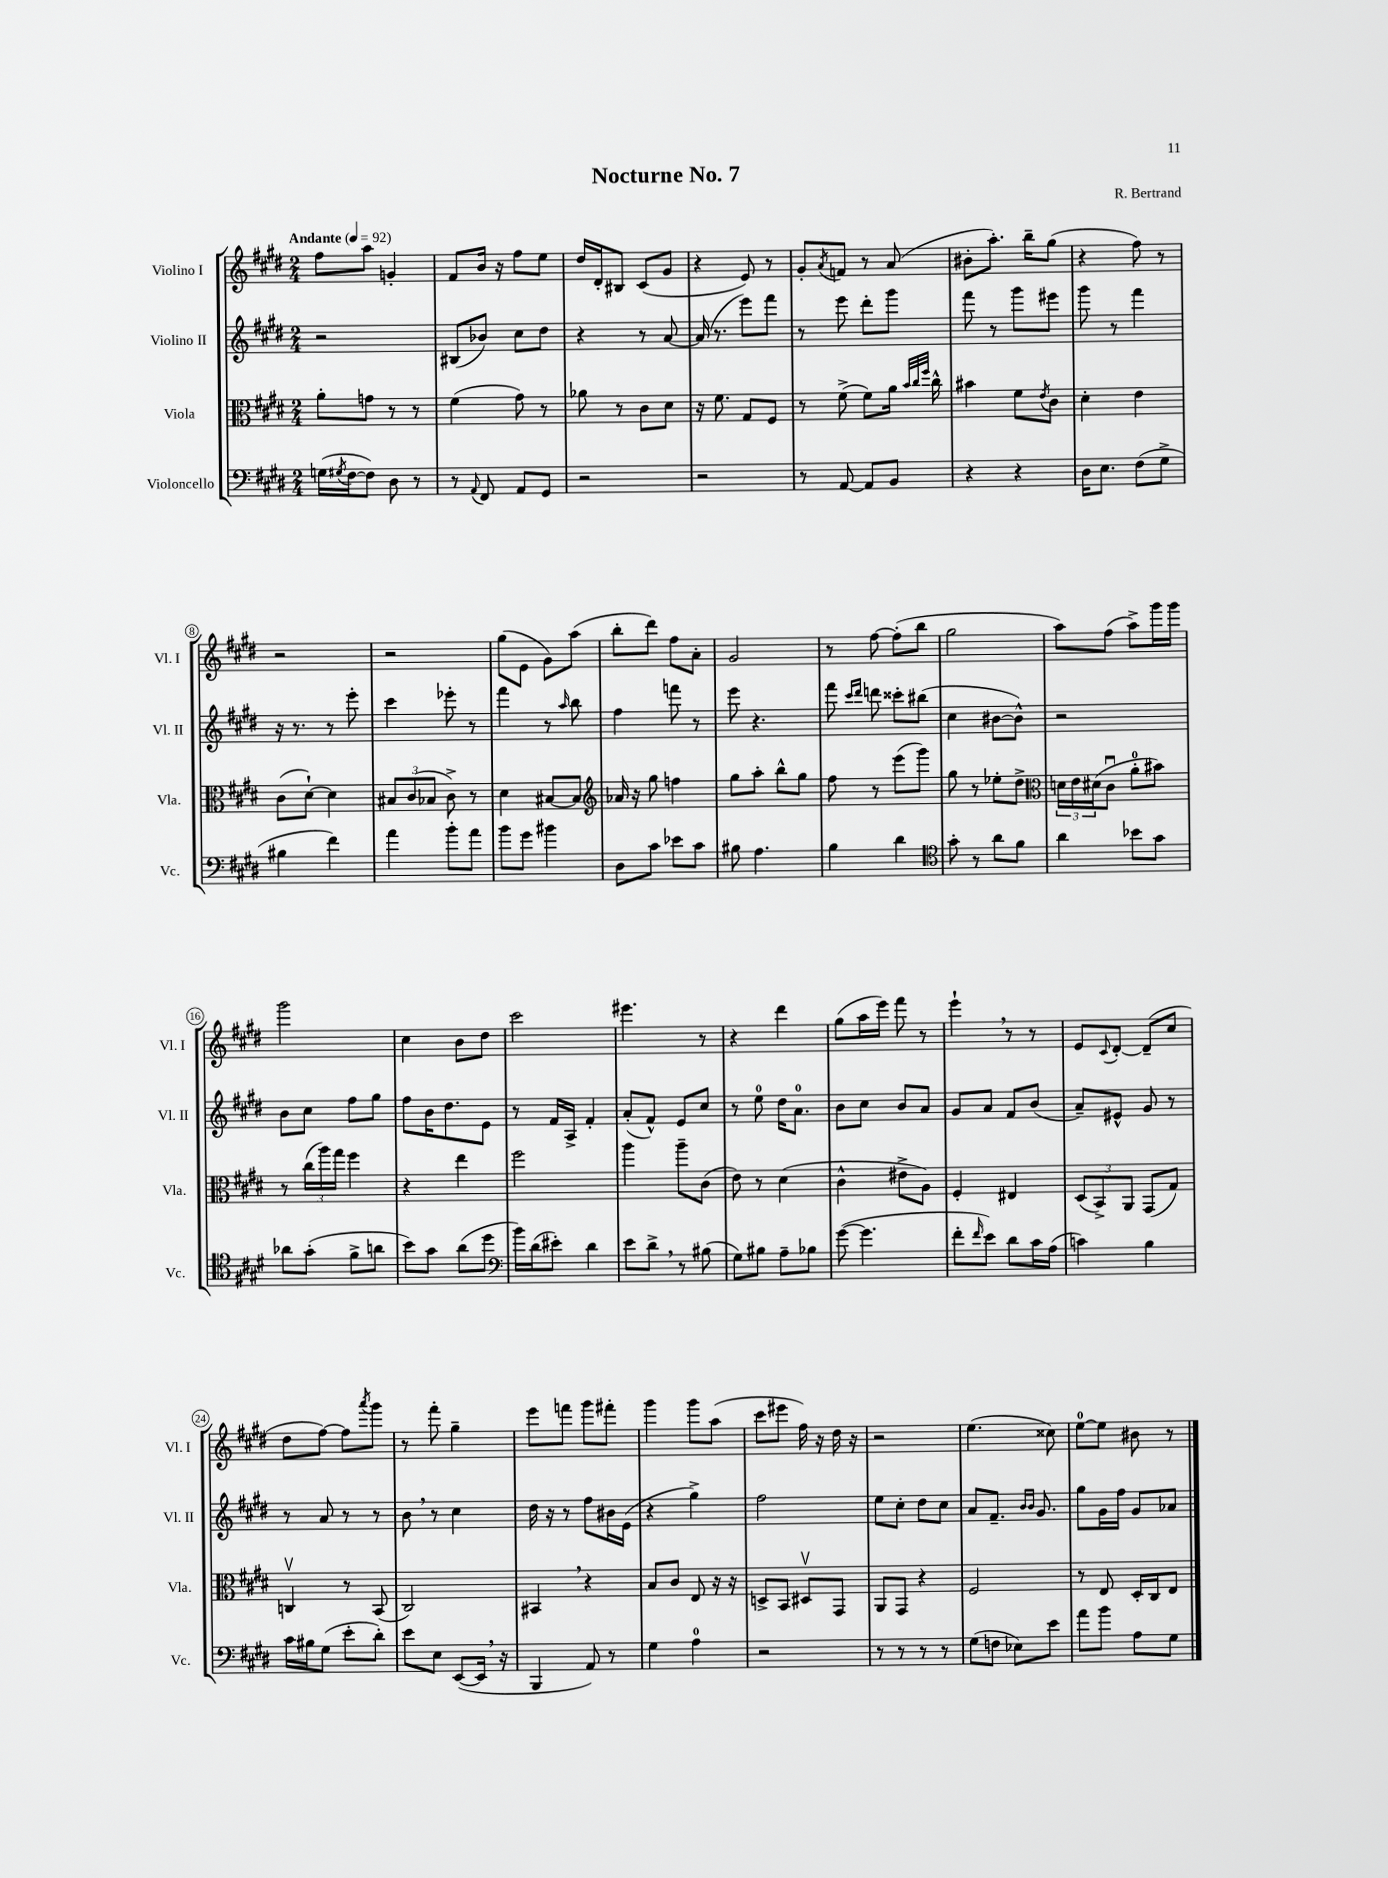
\header { title = "Nocturne No. 7" composer = "R. Bertrand" }
<<
\new StaffGroup <<
\new Staff = "s0" \with { instrumentName = "Violino I" shortInstrumentName = "Vl. I" } {
    \clef treble \key e \major \numericTimeSignature \time 2/4 \tempo "Andante" 4 = 92
    fis''8 a''8 g'4-. |
    fis'8 b'16 r16 fis''8 e''8 |
    dis''16 dis'16-. bis8 cis'8( gis'8 |
    r4 e'8) r8 |
    gis'8-. \acciaccatura { a'8 } f'8 r8 a'8( |
    bis'8-. a''8.-.) b''16-- gis''8( |
    r4 fis''8) r8 |
    r2 |
    r2 |
    gis''8( e'8 gis'8) a''8( |
    b''8-. dis'''8) fis''8 a'8-. |
    gis'2 |
    r8 fis''8~ fis''8-.( b''8 |
    gis''2 |
    a''8) fis''8( a''8->) gis'''16 gis'''16 |
    gis'''2 |
    cis''4 b'8 dis''8 |
    cis'''2 |
    eis'''4. r8 |
    r4 dis'''4 |
    gis''8( a''16 e'''16) fis'''8 r8 |
    e'''4-! \breathe r8 r8 |
    e'8 \appoggiatura { cis'8 } dis'8~-. dis'8--( cis''8 |
    dis''8 fis''8~) fis''8 \acciaccatura { a'''8 } gis'''8 |
    r8 fis'''8-. gis''4-- |
    e'''8 f'''8 gis'''8 fis'''8-. |
    gis'''4 gis'''8 a''8( |
    cis'''8 eis'''8 fis''16) r16 dis''16 r16 |
    r2 |
    e''4.( cisis''8) |
    e''8-0~ e''8 bis'8 r8 \bar "|." |
}
\new Staff = "s1" \with { instrumentName = "Violino II" shortInstrumentName = "Vl. II" } {
    \clef treble \key e \major \numericTimeSignature \time 2/4
    r2 |
    bis8( bes'8) cis''8 dis''8 |
    r4 r8 a'8~ |
    a'16( r8. e'''8) fis'''8 |
    r8 e'''8 dis'''8-. gis'''8 |
    fis'''8 r8 gis'''8 eis'''8 |
    gis'''8 r8 fis'''4 |
    r16 r8. r8 e'''8-. |
    cis'''4 ees'''8-. r8 |
    fis'''4 r8 \grace { a''16 } b''8 |
    fis''4 f'''8 r8 |
    e'''8 r4. |
    fis'''8 \grace { cis'''16 dis'''16 } d'''8 cisis'''8-. bis''8( |
    cis''4 bis'8~ bis'8-^) |
    r2 |
    b'8 cis''8 fis''8 gis''8 |
    fis''8 b'16 dis''8. e'8 |
    r8 fis'16 a16-> fis'4-. |
    a'8-.( fis'8-^) e'8 cis''8 |
    r8 e''8-0 dis''16 a'8.-0 |
    b'8 cis''8 b'8 a'8 |
    gis'8 a'8 fis'8 b'8( |
    a'8--) eis'8-^ gis'8 r8 |
    r8 a'8 r8 r8 |
    b'8 \breathe r8 cis''4 |
    dis''16 r16 r8 fis''8 bis'16 e'16( |
    r4 gis''4->) |
    fis''2 |
    e''8 cis''8-. dis''8 cis''8 |
    a'8 fis'8.-- \grace { b'16 b'16 } gis'8. |
    gis''8 gis'16 fis''16 gis'8 aes'8 \bar "|." |
}
\new Staff = "s2" \with { instrumentName = "Viola" shortInstrumentName = "Vla." } {
    \clef alto \key e \major \numericTimeSignature \time 2/4
    a'8-. g'8 r8 r8 |
    fis'4( gis'8) r8 |
    aes'8 r8 cis'8 dis'8 |
    r16 fis'8. gis8 fis8 |
    r8 fis'8->( fis'8) a'16 \grace { b'32 cis''32 fis''32 } cis''16-^ |
    bis'4 fis'8 \acciaccatura { e'8 } cis'8 |
    dis'4-. e'4 |
    cis'8( dis'8~-!) dis'4 |
    \tuplet 3/2 { bis8 cis'8( bes8 } cis'8->) r8 |
    dis'4 bis8~ bis8 |
    \clef treble aes'16 r16 gis''8 f''4 |
    gis''8 a''8-. b''8-^ gis''8 |
    fis''8 r8 e'''8( gis'''8) |
    gis''8 r8 ees''8-. dis''8-> |
    \clef alto \tuplet 3/2 { d'16 e'16 dis'16( } cis'8\downbow a'8-0-. bis'8) |
    r8 \tuplet 3/2 { cis''16( a''16) gis''16 } fis''4 |
    r4 e''4 |
    fis''2 |
    a''4 a''8-- cis'8( |
    e'8) r8 dis'4( |
    cis'4-^ eis'8-> a8) |
    fis4-. eis4 |
    \tuplet 3/2 { dis8( b,8->) a,8 } gis,8( gis8) |
    c4\upbow r8 b,8( |
    cis2) |
    bis,4 \breathe r4 |
    b8 cis'8 e8 r16 r16 |
    d8-> b,8 dis8\upbow gis,8 |
    a,8 gis,8 r4 |
    fis2 |
    r8 e8 dis16-. cis16 e8 \bar "|." |
}
\new Staff = "s3" \with { instrumentName = "Violoncello" shortInstrumentName = "Vc." } {
    \clef bass \key e \major \numericTimeSignature \time 2/4
    g16( \acciaccatura { gis8 } fis16~ fis8) dis8 r8 |
    r8 \appoggiatura { a,8 } fis,8 a,8 gis,8 |
    r2 |
    r2 |
    r8 a,8~ a,8 b,8 |
    r4 r4 |
    dis16 e8. fis8( gis8-> |
    bis4 fis'4) |
    a'4 b'8-. a'8 |
    b'8 gis'8 bis'4 |
    dis8 cis'8 ees'8 cis'8 |
    bis8 a4. |
    b4 dis'4 |
    \clef tenor gis'8-. r8 a'8 fis'8 |
    a'4 bes'8 gis'8 |
    aes'8 gis'8-.( fis'8-> a'8 |
    b'8) gis'8 a'8( dis''8 |
    \clef bass b'16) dis'16( eis'8-.) dis'4 |
    e'8 dis'8-> \breathe r8 bis8( |
    gis8) bis8 a8-- bes8 |
    gis'8~( gis'4. |
    fis'8-. \grace { fis'16 } e'8) dis'8 cis'16 a16( |
    c'4) b4 |
    cis'16 bis16 gis8( e'8-. dis'8-.) |
    e'8 e8 e,8~( e,16 \breathe r16 |
    b,,4 a,8) r8 |
    gis4 a4-0 |
    r2 |
    r8 r8 r8 r8 |
    gis8( f8 ees8) e'8 |
    a'8 b'8 a8 gis8 \bar "|." |
}
>>
>>
\layout { \context { \Score \override BarNumber.stencil = #(make-stencil-circler 0.1 0.3 ly:text-interface::print) } }
